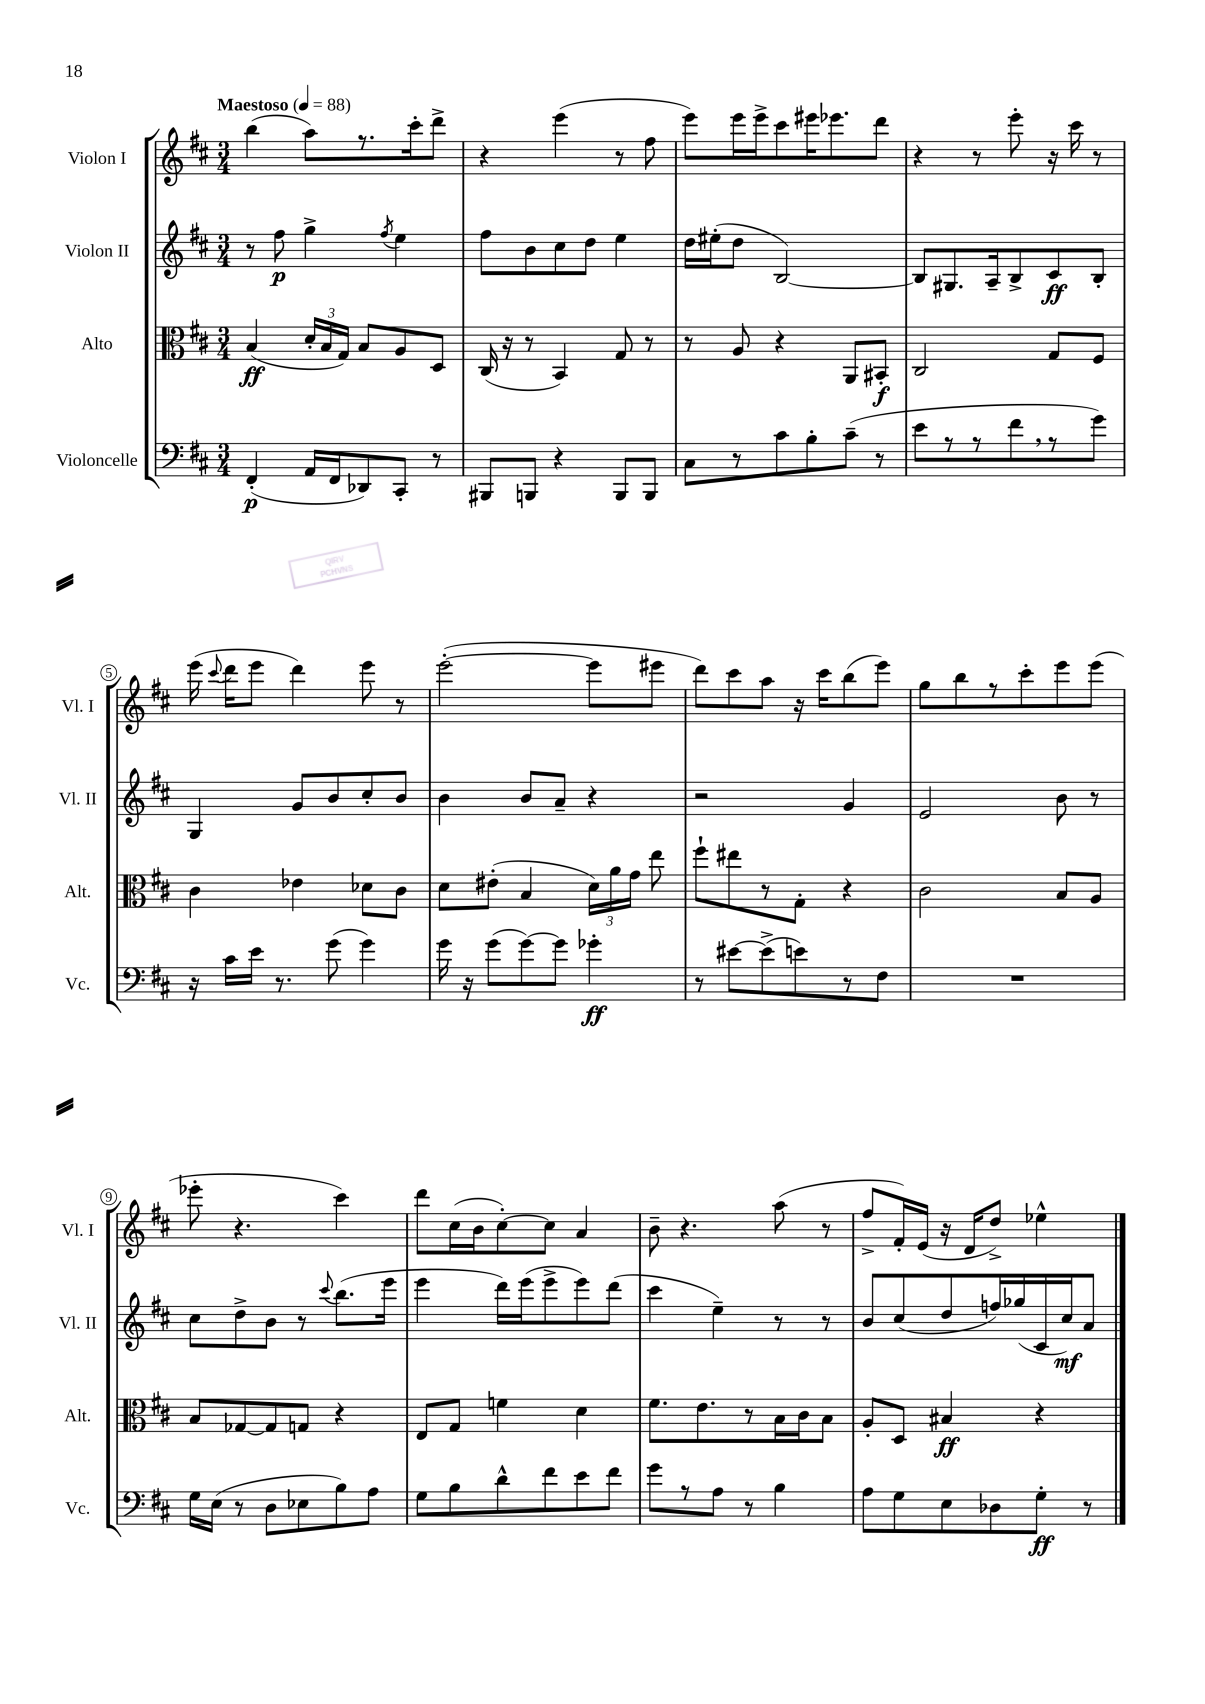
<<
\new StaffGroup <<
\new Staff = "s0" \with { instrumentName = "Violon I" shortInstrumentName = "Vl. I" } {
    \clef treble \key d \major \numericTimeSignature \time 3/4 \tempo "Maestoso" 4 = 88
    \autoBeamOff b''4( a''8[) r8. cis'''16-. d'''8]-> |
    r4 e'''4( r8 fis''8 |
    e'''8[) e'''16 e'''16-> cis'''8 eis'''16 ees'''8. d'''8] |
    r4 r8 e'''8-. r16 cis'''16 r8 |
    e'''16( \appoggiatura { cis'''8 } d'''16[ e'''8] d'''4) e'''8 r8 |
    e'''2~-.( e'''8[ eis'''8] |
    d'''8[) cis'''8 a''8] r16 cis'''16[ b''8( e'''8]) |
    g''8[ b''8 r8 cis'''8-. e'''8 e'''8]( |
    ees'''8-. r4. cis'''4) |
    d'''8[ cis''16( b'16 cis''8~-.) cis''8] a'4 |
    b'8-- r4. a''8( r8 |
    fis''8[-> fis'16-.) e'16]( r16 d'16[ d''8]->) ees''4-^ \bar "|." |
}
\new Staff = "s1" \with { instrumentName = "Violon II" shortInstrumentName = "Vl. II" } {
    \clef treble \key d \major \numericTimeSignature \time 3/4
    \autoBeamOff r8 fis''8\p g''4-> \acciaccatura { fis''8 } e''4 |
    fis''8[ b'8 cis''8 d''8] e''4 |
    d''16[ eis''16-.( d''8] b2~) |
    b8[ gis8. a16-- b8-> cis'8\ff b8]-. |
    g4 g'8[ b'8 cis''8-. b'8] |
    b'4 b'8[ a'8]-- r4 |
    r2 g'4 |
    e'2 b'8 r8 |
    cis''8[ d''8-> b'8] r8 \appoggiatura { cis'''8 } b''8.[( e'''16] |
    e'''4 d'''16[) e'''16( e'''8-> e'''8) d'''8]( |
    cis'''4 e''4--) r8 r8 |
    b'8[ cis''8( d''8 f''16) ges''16( cis'16 cis''16\mf) a'8] \bar "|." |
}
\new Staff = "s2" \with { instrumentName = "Alto" shortInstrumentName = "Alt." } {
    \clef alto \key d \major \numericTimeSignature \time 3/4
    \autoBeamOff b4\ff( \tuplet 3/2 { d'16[-. b16 g16]) } b8[ a8 d8] |
    cis16( r16 r8 b,4) g8 r8 |
    r8 a8 r4 a,8[ bis,8]-.\f |
    cis2 g8[ fis8] |
    cis'4 ees'4 des'8[ cis'8] |
    d'8[ eis'8]-.( b4 \tuplet 3/2 { d'16[) a'16 g'16] } e''8 |
    fis''8[-! eis''8 r8 g8]-. r4 |
    cis'2 b8[ a8] |
    b8[ ges8~ ges8 g8] r4 |
    e8[ g8] f'4 d'4 |
    fis'8.[ e'8. r8 b16 cis'16 b8] |
    a8[-. d8] bis4\ff r4 \bar "|." |
}
\new Staff = "s3" \with { instrumentName = "Violoncelle" shortInstrumentName = "Vc." } {
    \clef bass \key d \major \numericTimeSignature \time 3/4
    \autoBeamOff fis,4-.\p( a,16[ fis,16 des,8) cis,8]-. r8 |
    bis,,8[ b,,8] r4 b,,8[ b,,8] |
    cis8[ r8 cis'8 b8-. cis'8]--( r8 |
    e'8[ r8 r8 fis'8 \breathe r8 g'8]) |
    r16 cis'16[ e'16] r8. g'8( g'4) |
    g'16 r16 g'8[( g'8~) g'8] ges'4-.\ff |
    r8 eis'8[~ eis'8->( e'8) r8 fis8] |
    R2. |
    g16[ e16]( r8 d8[ ees8 b8) a8] |
    g8[ b8 d'8-^ fis'8 e'8 fis'8] |
    g'8[ r8 a8] r8 b4 |
    a8[ g8 e8 des8 g8]-.\ff r8 \bar "|." |
}
>>
>>
\layout { \context { \Score \override BarNumber.stencil = #(make-stencil-circler 0.1 0.3 ly:text-interface::print) } }
